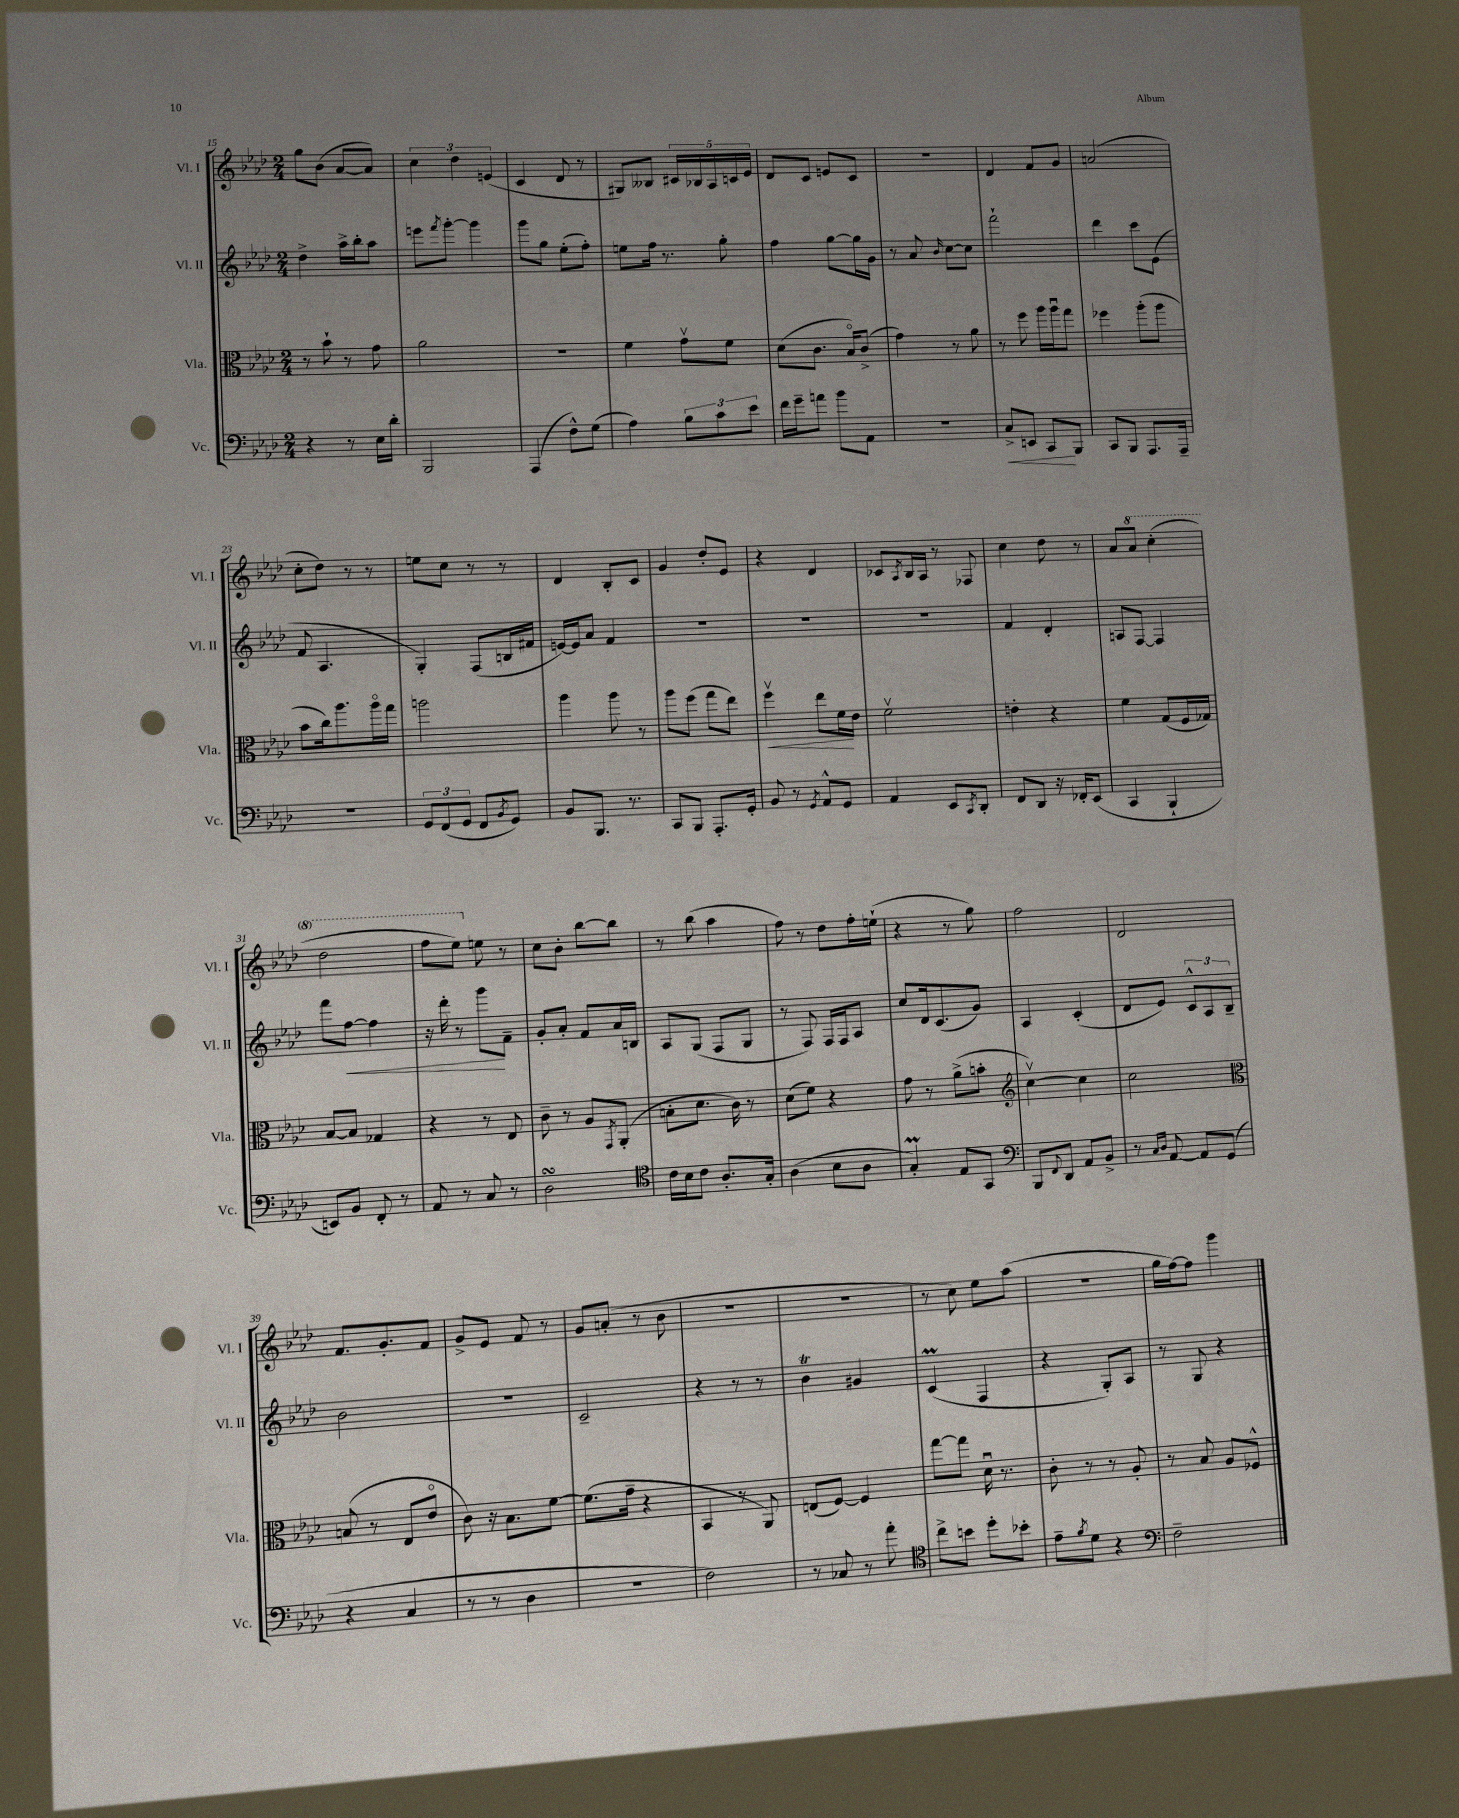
<<
\new StaffGroup <<
\new Staff = "s0" \with { instrumentName = "Vl. I" shortInstrumentName = "Vl. I" } {
    \clef treble \key aes \major \numericTimeSignature \time 2/4
    g''8 bes'8( aes'8~ aes'8) |
    \tuplet 3/2 { c''4 des''4 e'4( } |
    c'4 des'8 r8 |
    gis8) beses8 \tuplet 5/4 { cis'16 bes16 aes16 c'16 ees'16 } |
    des'8 c'8 e'8 c'8 |
    r2 |
    des'4 f'8 g'8 |
    a'2( |
    c''8-. des''8) r8 r8 |
    e''8 c''8 r8 r8 |
    des'4 bes8-. c'8 |
    g'4 des''8-. ees'8 |
    r4 des'4 |
    ces'8 \acciaccatura { aes8 } bes16 aes16 r8 fes8 |
    c''4 des''8 r8 |
    aes'8 \ottava #1 aes''8 c'''4-.( |
    des'''2 |
    f'''8 ees'''8) \ottava #0 e''8 r8 |
    c''8 bes'8-. bes''8~ bes''8 |
    r8 bes''8( aes''4 |
    f''8) r8 des''8 f''16-. e''16-!( |
    r4 r8 g''8) |
    f''2 |
    des'2 |
    f'8. g'8.-. f'8 |
    g'8-> ees'8 f'8 r8 |
    g'8 a'8-.( r8 bes'8 |
    r2 |
    R2 |
    r8 c''8) ees''8 aes''8( |
    R2 |
    g''16 f''16~) f''8 g'''4 \bar "|." |
}
\new Staff = "s1" \with { instrumentName = "Vl. II" shortInstrumentName = "Vl. II" } {
    \clef treble \key aes \major \numericTimeSignature \time 2/4
    des''4-> aes''16-> bes''16-. aes''8 |
    e'''8 \acciaccatura { f'''8 } g'''8~-. g'''4 |
    g'''8 g''8 ees''8-.( f''8-.) |
    e''8 f''16 r8. g''8-. |
    f''4 g''8~ g''16 g'16 |
    r8 aes'8 \grace { bes'16 } c''8~ c''8 |
    f'''2-! |
    des'''4 c'''8 ees'8( |
    f'8 aes4. |
    g4-.) f8( b16 fis'16 |
    e'16~) e'16 aes'8 f'4 |
    R2 |
    R2 |
    R2 |
    f'4 des'4-. |
    a8 f8~ f4 |
    f'''8 f''8~\< f''4 |
    r16 des'''16-. r8 g'''8\! f'8-- |
    g'8-. aes'8-. f'8 aes'16 b16 |
    aes8 g8( f8 g8 |
    r8 f8) f16 f16 aes8 |
    c''8 des'16 c'8.( g'8) |
    aes4 c'4-.( |
    des'8 ees'8) \tuplet 3/2 { c'8-^ aes8 bes8-- } |
    bes'2 |
    R2 |
    c'2-- |
    r4 r8 r8 |
    bes'4\trill gis'4 |
    c'4\prall( f4 |
    r4 g8-.) aes8 |
    r8 g8 r4 \bar "|." |
}
\new Staff = "s2" \with { instrumentName = "Vla." shortInstrumentName = "Vla." } {
    \clef alto \key aes \major \numericTimeSignature \time 2/4
    r8 bes'8-! r8 g'8 |
    aes'2 |
    r2 |
    f'4 g'8\upbow f'8 |
    des'8( c'8. bes16\flageolet) c'8->( |
    g'4) r8 aes'8 |
    r8 f''8 aes''16 aes''16\downbow g''8 |
    fes''4 aes''8-.( aes''8 |
    bes'8 c''16) aes''8. aes''16\flageolet g''16 |
    a''2 |
    aes''4 aes''8 r8 |
    aes''8 f''8( g''8 ees''8) |
    f''4\upbow\< ees''8 f'16\! ees'16 |
    f'2\upbow |
    e'4-. r4 |
    f'4 g8( f16 ges16) |
    bes8~ bes8 ges4 |
    r4 r8 ees8 |
    c'8-- r8 aes8 \acciaccatura { g,8 } aes,8-.( |
    b8-. des'8. c'16) r8 |
    des'8( f'8) r4 |
    g'8 r8 aes'8->( b'8-. |
    \clef treble c''4~\upbow) c''4 |
    c''2 |
    \clef alto b8( r8 ees8 ees'8\flageolet |
    c'8) r16 bes8. f'8~ |
    f'8.( g'16-- r4 |
    bes,4 r8 aes,8) |
    e8( f8~) f4 |
    g''8~ g''8 des'16\downbow r8. |
    c'8-. r8 r8 aes8-. |
    r8 bes8 aes8 fes8-^ \bar "|." |
}
\new Staff = "s3" \with { instrumentName = "Vc." shortInstrumentName = "Vc." } {
    \clef bass \key aes \major \numericTimeSignature \time 2/4
    r4 r8 ees16 des'16-. |
    bes,,2 |
    aes,,4( f8-^) g8( |
    aes4) \tuplet 3/2 { bes8 c'8 ees'8 } |
    f'16 g'16-- a'8 bes'8 aes,8 |
    r2 |
    c8->\< e,8 c,8\! bes,,8 |
    c,8 bes,,8 aes,,8. aes,,16-- |
    r2 |
    \tuplet 3/2 { g,8 f,8( g,8 } f,8 \acciaccatura { bes,8 } g,8) |
    bes,8 bes,,8. r8. |
    c,8 bes,,8 aes,,8.-. g,16-. |
    bes,8 r8 \acciaccatura { g,8 } aes,8-^ g,8 |
    aes,4 ees,8 \acciaccatura { c,8 } des,8-. |
    f,8 des,8 r16 fes,16-. ees,8( |
    c,4 bes,,4-! |
    e,8) bes,8 f,8-. r8 |
    aes,8 r8 c8 r8 |
    des2\turn |
    \clef tenor c'16 bes16 c'8 aes8.-. g16-. |
    aes4( bes8 aes8 |
    g4-.\prall) ees8 g,8 |
    \clef bass bes,,8 \appoggiatura { f,8 } des,8 aes,8 bes,8-> |
    r8 \grace { c16 des16 } aes,8~ aes,8 g,8( |
    r4 c4 |
    r8 r8 des4 |
    r2 |
    f2) |
    r8 ces8 r8 aes'8-. |
    \clef tenor c''8-> b'8 des''8-. bes'8-. |
    ees'8-- \acciaccatura { f'8 } des'8 r4 |
    \clef bass f2-- \bar "|." |
}
>>
>>
\layout { \context { \Score currentBarNumber = #15 } }
